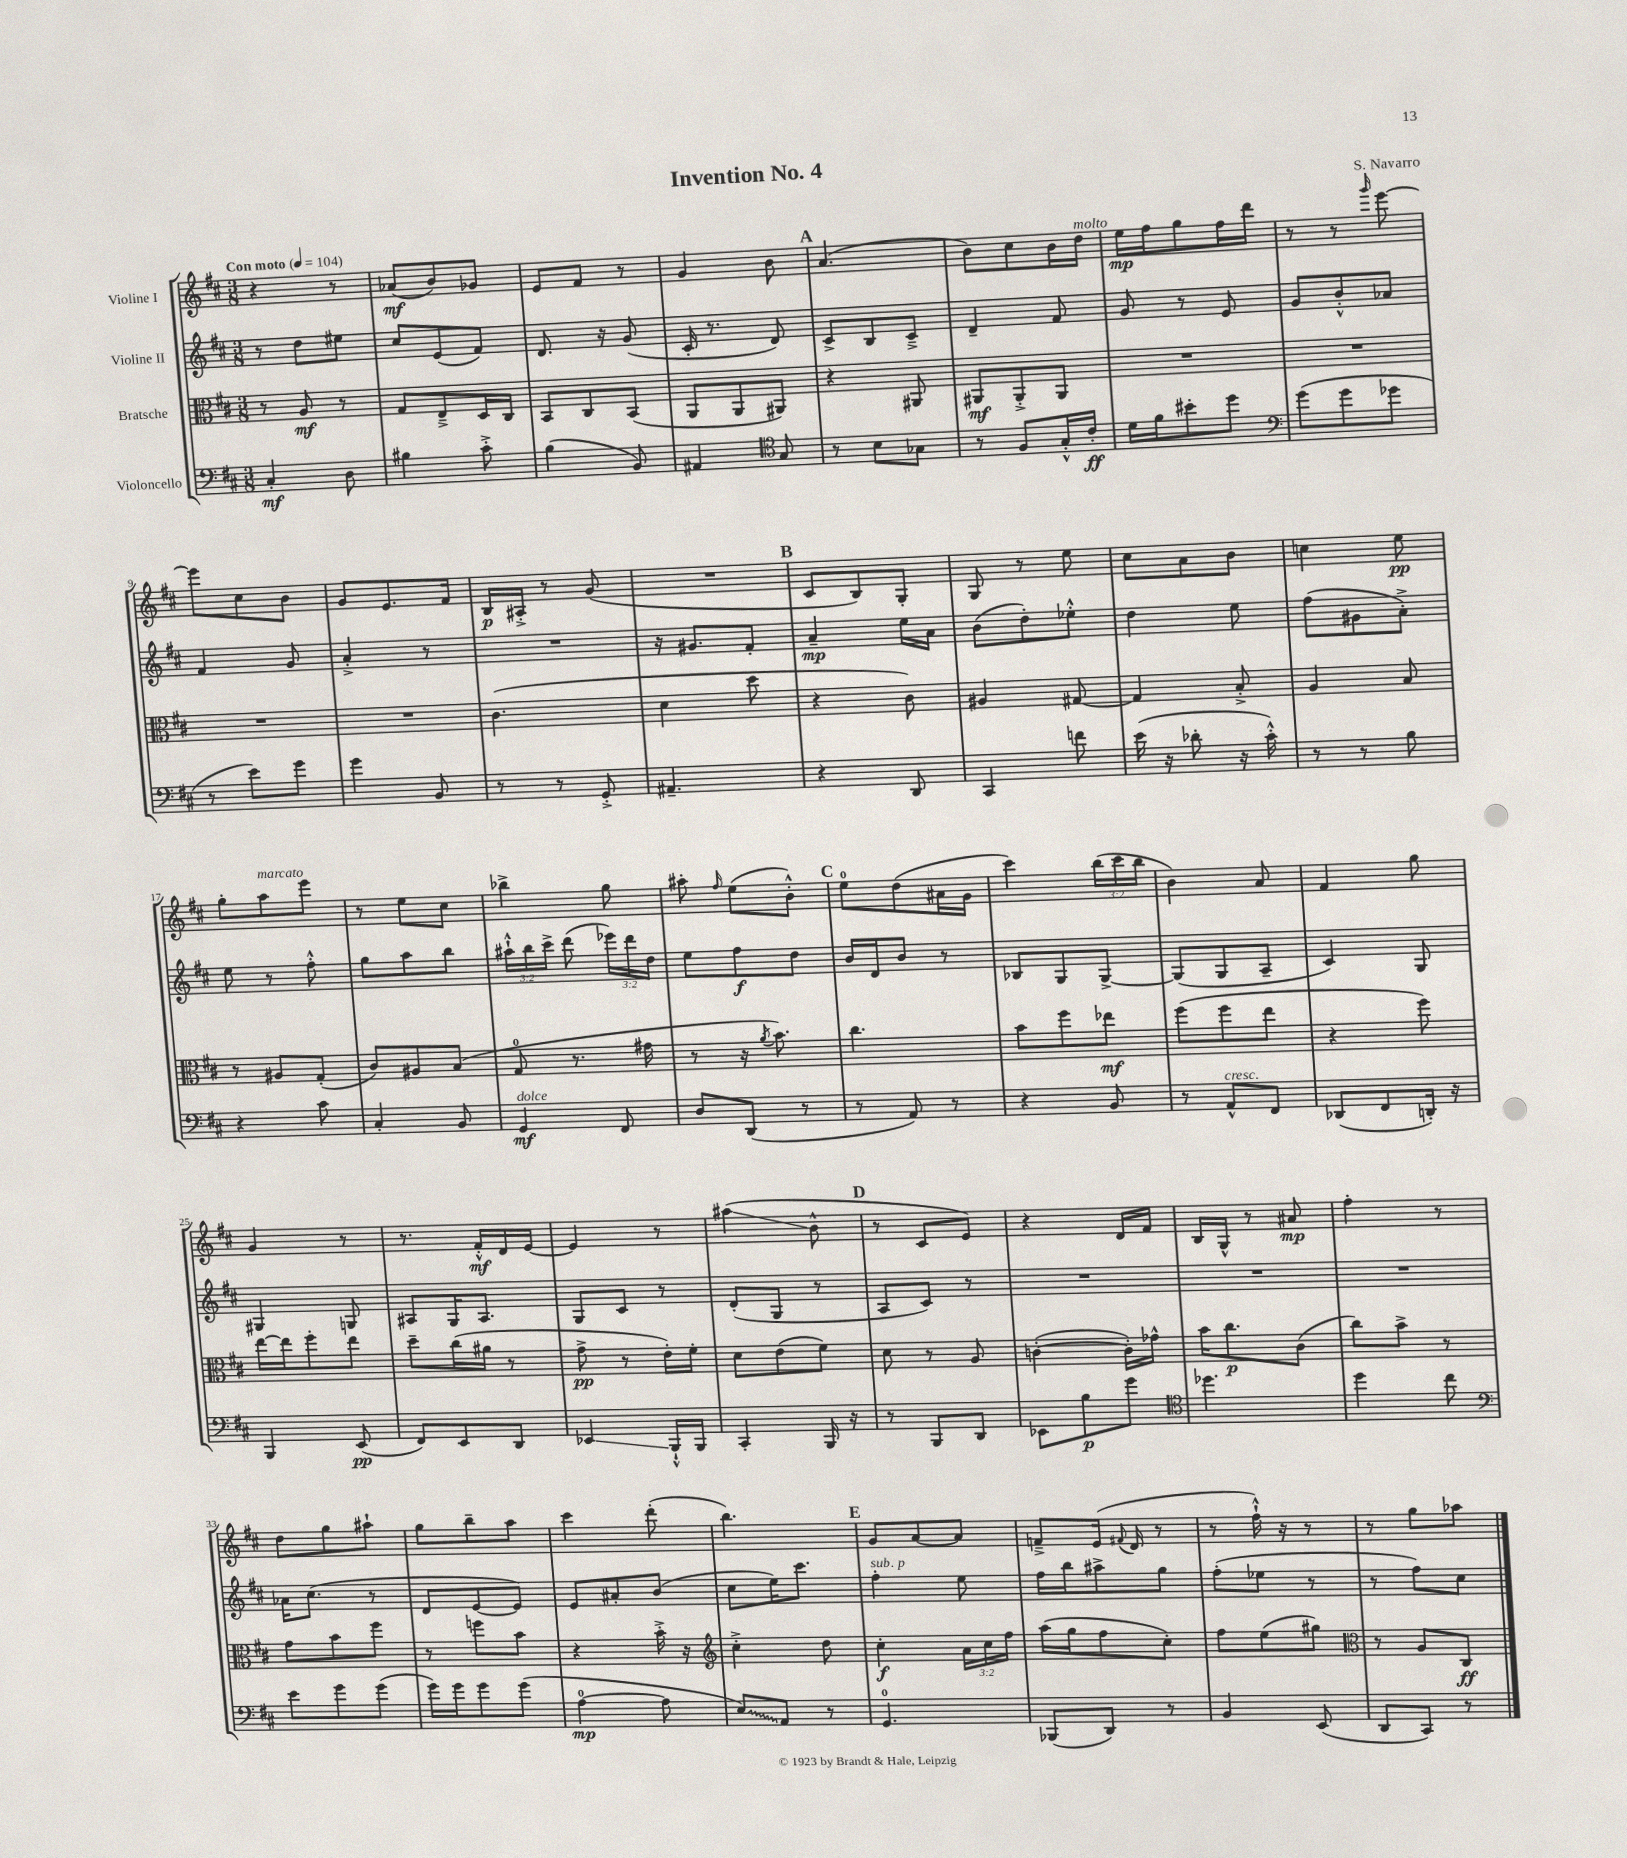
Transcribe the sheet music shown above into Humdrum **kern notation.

**kern	**kern	**kern	**kern
*staff4	*staff3	*staff2	*staff1
*clefF4	*clefC3	*clefG2	*clefG2
*k[f#c#]	*k[f#c#]	*k[f#c#]	*k[f#c#]
*M3/8	*M3/8	*M3/8	*M3/8
*MM104	*MM104	*MM104	*MM104
4C#'	8r	8r	4r
.	8A	8dd	.
8D	8r	8ee#	8r
=	=	=	=
4B#	8G	8cc#	(8a-
.	8E~^	(8e	8b)
8c#'^	16D	8f#)	8g-
.	16C#	.	.
=	=	=	=
(4B	8BB	8.d	8e
.	8C#	.	8f#
.	.	16r	.
8BB)	(8BB	(8g	8r
=	=	=	=
4AA#	8AA	16c#'	4g
.	.	8.r	.
.	8AA	.	.
*clefC4	*	*	*
8G	8AA#)	8d)	8b
=	=	=	=
8r	4r	8c#^	(4.a
8B	.	8B	.
8G-	8AA#	8c#~^	.
=	=	=	=
8r	8AA#	4d~	8b)
8F#	8AA#'^	.	8cc#
16G'^^	8AA#	8f#	16b
16c#'	.	.	16dd
=	=	=	=
16d	4.r	8g	16ee
16f#	.	.	16ff#
8b#'	.	8r	8gg
8dd	.	8e	16ff#
.	.	.	16ddd
=	=	=	=
*clefF4	*	*	*
(8g	4.r	8g	8r
8g	.	8b'^^	8r
.	.	.	16qqggg
8g-	.	8a-	[8eee
=	=	=	=
8r	4.r	4f#	8eee]
8e)	.	.	8cc#
8g	.	8g	8b
=	=	=	=
4g	4.r	4a'^	8g
.	.	.	8.e
8BB	.	8r	.
.	.	.	16f#
=	=	=	=
8r	(4.c#	4.r	16B
.	.	.	16A#'^
8r	.	.	8r
8GG'^	.	.	(8g
=	=	=	=
4.AA#~	4d	16r	4.r
.	.	8.g#	.
.	8dd	8f#'	.
=	=	=	=
4r	4r	4a~	8c#
.	.	.	8B)
8DD	8c#)	16ee	8G'
.	.	16a	.
=	=	=	=
4CC#	4A#	(8b	8G
.	.	8dd')	8r
8f	[8G#	8ee-'^^	8ee
=	=	=	=
(16e	4G#]	4dd	8cc#
16r	.	.	.
8d-'	.	.	8a
16r	8B'^	8ee	8b
16c#'^^)	.	.	.
=	=	=	=
8r	4A	(8ff#	4cc
8r	.	8g#	.
8B	8B	8a'^)	8ee
=	=	=	=
4r	8r	8ee	8gg'
.	8A#	8r	8aa
8c#	(8G'	8ff#'^^	8eee
=	=	=	=
4C#'	8c#)	8gg	8r
.	8A#	8aa	8ee
8BB	(8B	8bb	8cc#
=	=	=	=
4GG	8G	24aa#`^^	4bb-^
.	.	24bb	.
.	.	24ccc#^	.
.	8.r	(8ddd	.
8FF#	.	24eee-)	8gg
.	.	24ddd	.
.	16g#	.	.
.	.	24dd	.
=	=	=	=
8D	8r	8ee	8aa#'
.	.	.	16qqff#
(8DD	16r	8ff#	(8ee
.	8qa	.	.
.	8.b)	.	.
8r	.	8dd	8b'^^)
=	=	=	=
8r	4.cc#	16b	8ee
.	.	16d	.
8AA)	.	8b	(8dd
8r	.	8r	16a#
.	.	.	16g
=	=	=	=
4r	8b	8B-	4ccc#)
.	8ff#	8G	.
8BB	8ee-	[8G^	(24bb
.	.	.	24ccc#
.	.	.	24bb
=	=	=	=
8r	(8ff#	(8G]	4b)
8AA^^	8ff#	8G	.
8FF#	8ee	8A~	8a
=	=	=	=
(8DD-	4r	4c#)	4f#
8FF#	.	.	.
16DD')	8ff#)	8G	8gg
16r	.	.	.
=	=	=	=
4BBB	[16ee	4G#	4g
.	16ee]	.	.
.	8ff#'	.	.
(8EE	8ee	8G	8r
=	=	=	=
8FF#)	8dd~	8A#	8.r
8EE	(16cc#	16G	.
.	16a#	8.A#	16f#'^^
8DD	8r	.	16d
.	.	.	[16e
=	=	=	=
4EE-	8g^	8G	4e]
.	8r	8c#	.
16BBB`^^	16e')	8r	8r
16BBB	16f#'	.	.
=	=	=	=
4CC#'	8d	(8d'	(4aa#
.	(8e	8G	.
16BBB	8f#)	8r	8b^^
16r	.	.	.
=	=	=	=
8r	8d	8A	8r
8BBB	8r	8c#)	8c#
8DD	8A	8r	8e)
=	=	=	=
8EE-	([4c'	4.r	4r
8B	.	.	.
8g	16c'])	.	16d
.	16g-^^	.	16f#
=	=	=	=
*clefC4	*	*	*
4.dd-	16b	4.r	16B
.	8.cc#	.	16G^^
.	.	.	8r
.	(8c#	.	8a#
=	=	=	=
4dd	8cc#)	4.r	4ff#'
.	8b^	.	.
8cc#	8r	.	8r
=	=	=	=
*clefF4	*	*	*
8e	8g	16a-	8dd
.	.	(8.cc#	.
8g	8b	.	8gg
(8g	8ff#	8r	8aa#`
=	=	=	=
16g)	8r	8d	8gg
16g	.	.	.
8g	8ff	[8e	8bb~
(8g	8b	8e])	8aa
=	=	=	=
[4A	4r	8e	4ccc#
.	.	8a#'	.
8A]	16b'^	(8b	(8ddd'
.	16r	.	.
=	=	=	=
*	*clefG2	*	*
8E)	4cc#'^	8cc#	4.bb)
8AA	.	16ee)	.
.	.	8.ccc#	.
8r	8dd	.	.
=	=	=	=
4.GG	4cc#'	4ff#'	8g
.	.	.	[8a
.	24a	8ee	8a]
.	24cc#	.	.
.	24ff#	.	.
=	=	=	=
(8BBB-	(16aa	16ff#	8f~^
.	16gg	16bb	.
8DD)	8ff#	8aa#^	(16e
.	.	.	8qqf#
.	.	.	16d
8r	8cc#')	8gg	8r
=	=	=	=
4BB	8ff#	(8ff#'	8r
.	(8ee	8ee-	16ff#`^^)
.	.	.	16r
(8EE	8gg#)	8r	8r
=	=	=	=
*	*clefC3	*	*
8DD	8r	8r	8r
8CC#)	8A	8ff#)	8gg
8r	8C#	8cc#	8aa-
==	==	==	==
*-	*-	*-	*-
